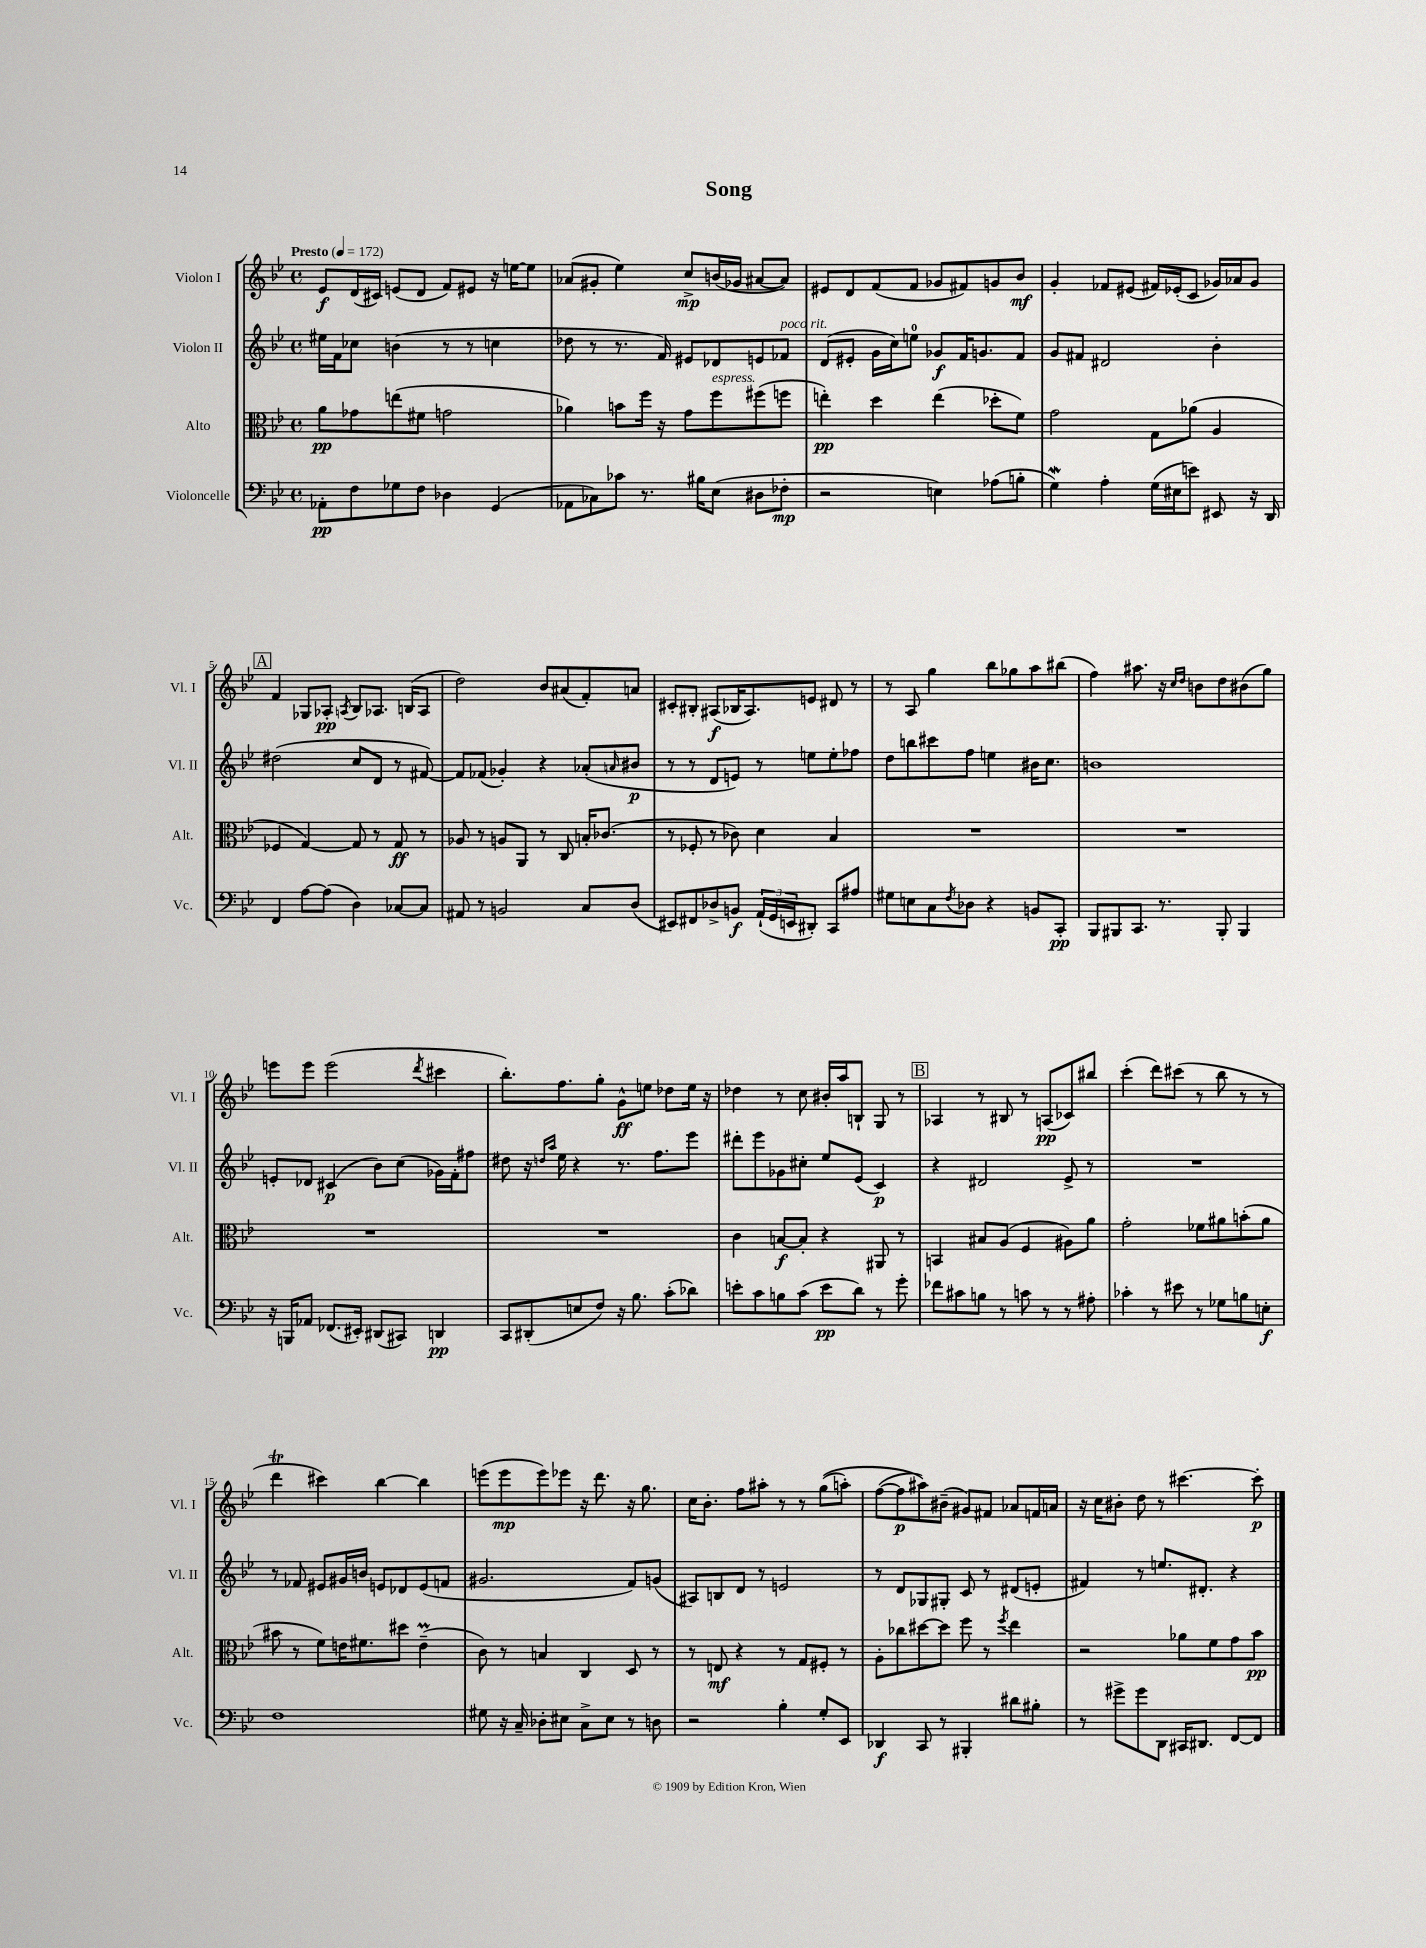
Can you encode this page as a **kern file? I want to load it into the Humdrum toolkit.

**kern	**dynam	**kern	**dynam	**kern	**dynam	**kern	**dynam
*part4	*part4	*part3	*part3	*part2	*part2	*part1	*part1
*staff4	*staff4	*staff3	*staff3	*staff2	*staff2	*staff1	*staff1
*I"Violoncelle	*	*I"Alto	*	*I"Violon II	*	*I"Violon I	*
*I'Vc.	*	*I'Alt.	*	*I'Vl. II	*	*I'Vl. I	*
*clefF4	*	*clefC3	*	*clefG2	*	*clefG2	*
*k[b-e-]	*	*k[b-e-]	*	*k[b-e-]	*	*k[b-e-]	*
*M4/4	*	*M4/4	*	*M4/4	*	*M4/4	*
*met(c)	*	*met(c)	*	*met(c)	*	*met(c)	*
*MM172	*	*MM172	*	*MM172	*	*MM172	*
=1	=1	=1	=1	=1	=1	=1	=1
!	!	!	!	!	!	!LO:TX:a:B:t=Presto	!
8AA-X'\L	pp	8a\L	pp	16ee#X\LL	.	8e-/L	f
.	.	.	.	16f\J	.	.	.
8F\	.	8g-X\	.	8cc-X\J	.	(16d/L	.
.	.	.	.	.	.	16c#X/JJ)	.
8G-X\	.	(8een\	.	(4bn\	.	(8en/L	.
8F\J	.	8f#X\J	.	.	.	8d/J	.
4D-X\	.	2gn\	.	8r	.	8f/L)	.
.	.	.	.	8r	.	8e#X/J	.
(4GG/	.	.	.	4ccn\	.	16r	.
.	.	.	.	.	.	[16een\KL	.
.	.	.	.	.	.	8ee\J]	.
=2	=2	=2	=2	=2	=2	=2	=2
8AA-X\L	.	4a-X\)	.	8dd-X\	.	(8a-X/L	.
8C-X\)	.	.	.	8r	.	8g#X'/J	.
8c-X\J	.	8bn\L	.	8.r	.	4ee-\)	.
8.r	.	16ff\Jk	.	.	.	.	.
.	.	16r	.	16f/)	.	.	.
.	.	8g\L	.	8e#X/L	.	8cc^/L	mp
16B#X\KL	.	.	.	.	.	.	.
!	!	!LO:TX:a:i:t=espress.	!	!	!	!	!
(8E-\J	.	8ff\	.	8d-X/	.	(16bn/L	.
.	.	.	.	.	.	16g-X/JJ	.
8D#X\L	.	(8ff#X\	.	8en/	.	[8a#X/L	.
!	!	!	!	!LO:TX:a:i:t=poco rit.	!	!	!
8F-X'\J	mp	8ffn\J	.	8f-X/J	.	8a#/J])	.
=3	=3	=3	=3	=3	=3	=3	=3
2r	.	4een'\)	pp	(8d/L	.	8e#X/L	.
.	.	.	.	8e#X'/J	.	8d/	.
.	.	4dd\	.	16g\LL	.	(8f/	.
.	.	.	.	16cc\J)	.	.	.
.	.	.	.	8een\J	.	8f/J	.
4En\)	.	(4ee\	.	8g-X/L	f	8g-X/L	.
.	.	.	.	16f/K	.	8f#X/)	.
.	.	.	.	8.gn/	.	.	.
(8A-X\L	.	8dd-X'\L	.	.	.	8gn/	.
8Bn'\J	.	8f\J)	.	8f/J	.	8b-/J	mf
=4	=4	=4	=4	=4	=4	=4	=4
4GW\)	.	2g\	.	8g/L	.	4g'/	.
.	.	.	.	8f#X/J	.	.	.
4A'\	.	.	.	2d#X/	.	8f-X/L	.
.	.	.	.	.	.	(8e#X/J	.
(16G\LL	.	8G\L	.	.	.	16f#X/LL)	.
16E#X\J	.	.	.	.	.	(16e-X'/J	.
8en\J)	.	(8a-X\J	.	.	.	8c/J	.
8EE#X/	.	4A/	.	4b-'\	.	16g-X/LL)	.
.	.	.	.	.	.	16a-X/J	.
16r	.	.	.	.	.	8g-/J	.
16DD/	.	.	.	.	.	.	.
!!LO:LB:g=z
!!LO:REH:place=s1:t=A
=5	=5	=5	=5	=5	=5	=5	=5
4FF/	.	4F-X/	.	(2dd#X\	.	4f/	.
[8A\L	.	[4G/)	.	.	.	8G-X/L	.
(8A\J]	.	.	.	.	.	8A-X'/J	pp
.	.	.	.	.	.	8qAn/	.
4D\)	.	8G/]	.	8cc/L	.	8B-/L	.
.	.	8r	.	8d/J	.	8.A-X/J	.
[8C-X/L	.	8G/	ff	8r	.	.	.
.	.	.	.	.	.	(16Bn/KL	.
8C-/J]	.	8r	.	[8f#X/)	.	8A-/J	.
=6	=6	=6	=6	=6	=6	=6	=6
8AA#X/	.	8A-X/	.	8f#/L]	.	2dd\)	.
8r	.	8r	.	(8f-X/J	.	.	.
2BBn/	.	8An/L	.	4g-X'/)	.	.	.
.	.	8AA/J	.	.	.	.	.
.	.	8r	.	4r	.	8b-/L	.
.	.	8C/	.	.	.	(8a#X/	.
8C/L	.	16Bn'/KL	.	(8a-X'/L	.	8f'/)	.
.	.	(8.c-X/J	.	.	.	.	.
.	.	.	.	16qqan/	.	.	.
(8D/J	.	.	.	8b#X/J	p	8an/J	.
=7	=7	=7	=7	=7	=7	=7	=7
8EE#X/L)	.	8r	.	8r	.	8c#X'/L	.
8FF#X/	.	8F-X'/	.	8r	.	8B#X'/J	.
8D-X^/	.	8r	.	8d/L	.	(8A#X/L	f
8BBn/J	f	8c-X\)	.	8en/J)	.	16B-X/K	.
.	.	.	.	.	.	8.A#/)	.
(24AA`/LL	.	4d\	.	8r	.	.	.
24GG/	.	.	.	.	.	.	.
24EEn/J	.	.	.	.	.	.	.
8DD#X'/J)	.	.	.	8een\L	.	8en/J	.
8CC/L	.	4B-/	.	8ee'\	.	8d#X/	.
8A#X/J	.	.	.	8ff-X\J	.	8r	.
=8	=8	=8	=8	=8	=8	=8	=8
8G#X\L	.	1r	.	8dd\L	.	8r	.
8En\	.	.	.	8bbn\	.	8A/	.
8C\	.	.	.	8ccc#X\	.	4gg\	.
8qF/	.	.	.	.	.	.	.
8D-X\J	.	.	.	8ff\J	.	.	.
4r	.	.	.	4een\	.	8bb-\L	.
.	.	.	.	.	.	8gg-X\	.
8BBn/L	.	.	.	16b#X\KL	.	8aa\	.
.	.	.	.	8.cc\J	.	.	.
8CC'/J	pp	.	.	.	.	(8bb#X\J	.
=9	=9	=9	=9	=9	=9	=9	=9
8BBB-/L	.	1r	.	1bn	.	4ff\)	.
8BBB#X/	.	.	.	.	.	.	.
8.CC/J	.	.	.	.	.	8.aa#X\	.
8.r	.	.	.	.	.	16r	.
.	.	.	.	.	.	16qqcc/LL	.
.	.	.	.	.	.	16qqdd/JJ	.
.	.	.	.	.	.	8bn\L	.
8BBB#'/	.	.	.	.	.	8dd\	.
4BBB#/	.	.	.	.	.	(8b#X\	.
.	.	.	.	.	.	8gg\J)	.
!!LO:LB:g=z
=10	=10	=10	=10	=10	=10	=10	=10
16r	.	1r	.	8en'/L	.	8eeen\L	.
16BBBn/KL	.	.	.	.	.	.	.
8AA-X/J	.	.	.	8d-X/J	.	8eee\J	.
(8.FF-X/L	.	.	.	(4c#X/	p	(2eee\	.
16EE#X'/Jk)	.	.	.	.	.	.	.
(8DD#X/L	.	.	.	8b-\L)	.	.	.
8CC#X/J)	.	.	.	(8cc\J	.	.	.
.	.	.	.	.	.	8qddd/	.
4DDn/	pp	.	.	16g-X\LL)	.	4ccc#X\	.
.	.	.	.	16f'\J	.	.	.
.	.	.	.	8ff#X\J	.	.	.
=11	=11	=11	=11	=11	=11	=11	=11
8CC/L	.	1r	.	8dd#X\	.	8.bb-'\L)	.
(8DD#X'/	.	.	.	16r	.	.	.
.	.	.	.	16qqddn/LL	.	.	.
.	.	.	.	16qqaa/JJ	.	.	.
.	.	.	.	16ee-\	.	8.ff\	.
8En/	.	.	.	4r	.	.	.
8F/J)	.	.	.	.	.	8gg'\J	.
16r	.	.	.	8.r	.	8g^^\L	ff
8.B-\	.	.	.	.	.	.	.
.	.	.	.	.	.	8een\J	.
.	.	.	.	8.ff\L	.	.	.
(8c'\L	.	.	.	.	.	8dd-X\L	.
8d-X\J)	.	.	.	8eee-\J	.	16ee\Jk	.
.	.	.	.	.	.	16r	.
=12	=12	=12	=12	=12	=12	=12	=12
8en'\L	.	4c\	.	8ddd#X'\L	.	4dd-X\	.
8c\	.	.	.	8eee-\	.	.	.
8Bn\	.	[8Bn/L	f	8g-X\	.	8r	.
(8c\J	.	8B'/J]	.	8cc#X'\J	.	8cc\	.
8e\L	pp	4r	.	8ee-/L	.	16b#X'/LL	.
.	.	.	.	.	.	16aa/J	.
8d\J)	.	.	.	(8e-/J	.	8Bn`/J	.
8r	.	8AA#X/	.	4c/)	p	8G/	.
8g'\	.	8r	.	.	.	8r	.
!!LO:REH:place=s1:t=B
=13	=13	=13	=13	=13	=13	=13	=13
8f-X\L	.	4BBn/	.	4r	.	4A-X/	.
8c#X\	.	.	.	.	.	.	.
8Bn\J	.	8B#X/L	.	2d#X/	.	8r	.
8r	.	(8A/J	.	.	.	8B#X/	.
8cn\	.	4F/	.	.	.	8r	.
8r	.	.	.	.	.	(8An/L	pp
8r	.	8A#X\L)	.	8e-^/	.	8c-X/)	.
8A#X'\	.	8a\J	.	8r	.	8bb#X/J	.
=14	=14	=14	=14	=14	=14	=14	=14
4c-X'\	.	2g'\	.	1r	.	(4ccc'\	.
8r	.	.	.	.	.	8ddd\L)	.
8e#X\	.	.	.	.	.	(8ccc#X\J	.
8r	.	8f-X\L	.	.	.	8r	.
8G-X\L	.	8a#X\	.	.	.	8bb-\	.
8Bn\	.	(8bn'\	.	.	.	8r	.
8En'\J	f	8a#\J	.	.	.	8r	.
!!LO:LB:g=z
=15	=15	=15	=15	=15	=15	=15	=15
1F	.	8b#X\	.	8r	.	4dddt\	.
.	.	8r	.	8f-X/	.	.	.
.	.	8f\L)	.	8e#X/L	.	4ccc#X\)	.
.	.	16en\K	.	16g#X/L	.	.	.
.	.	8.f#X\	.	16bn/JJ	.	.	.
.	.	.	.	8en/L	.	[4bb-\	.
.	.	8dd#X\J	.	8d-X/	.	.	.
.	.	(4em~\	.	(8e/	.	4bb-\]	.
.	.	.	.	8fn/J	.	.	.
=16	=16	=16	=16	=16	=16	=16	=16
8G#X\	.	8c\)	.	2.g#X/	.	(8eeen\L	.
16r	.	8r	.	.	.	8eee\	mp
16C~/	.	.	.	.	.	.	.
8D-X'\L	.	4Bn/	.	.	.	8eee\)	.
8E#X\J	.	.	.	.	.	8eee-X\J	.
8C^\L	.	4C/	.	.	.	16r	.
.	.	.	.	.	.	8.ddd\	.
8E#\J	.	.	.	.	.	.	.
8r	.	8D/	.	8f/L)	.	16r	.
.	.	.	.	.	.	8.gg\	.
8Dn\	.	8r	.	(8gn/J	.	.	.
=17	=17	=17	=17	=17	=17	=17	=17
2r	.	8r	.	8A#X/L)	.	16cc\KL	.
.	.	.	.	.	.	8.b-'\J	.
.	.	8En/	mf	8Bn/	.	.	.
.	.	4r	.	8d/J	.	8ff\L	.
.	.	.	.	8r	.	8aa#X'\J	.
4B-'\	.	8r	.	2en/	.	8r	.
.	.	8G/L	.	.	.	8r	.
8G'/L	.	8F#X'/J	.	.	.	((8gg\L	.
8EE-/J	.	8r	.	.	.	8aan'\J)	.
=18	=18	=18	=18	=18	=18	=18	=18
4DD-X/	f	8A'\L	.	8r	.	([8ff\L	.
.	.	8cc-X\	.	8d/L	.	8ff\]	p
8CC/	.	[8dd#X\	.	8G-X/	.	8aa#X\))	.
8r	.	8dd#\J]	.	8G#X'/J	.	(8b#X~\J	.
4BBB#X'/	.	8ff\	.	8c/	.	8g#X/L)	.
.	.	8r	.	8r	.	8f#X/J	.
.	.	8qff/	.	.	.	.	.
8d#X\L	.	4ee-\	.	(8d#X/L	.	8a-X/L	.
8B#X'\J	.	.	.	8en'/J	.	16fn/L	.
.	.	.	.	.	.	16an/JJ	.
=19	=19	=19	=19	=19	=19	=19	=19
8r	.	2r	.	4f#X/)	.	16r	.
.	.	.	.	.	.	16cc\KL	.
8g#X^\L	.	.	.	.	.	8b#X'\J	.
8g#\	.	.	.	8r	.	8dd\	.
8DD\J	.	.	.	8.een/L	.	8r	.
16CC#X/KL	.	8a-X\L	.	.	.	[4.ccc#X\	.
8.DD#X/J	.	.	.	8.d#X'/J	.	.	.
.	.	8f\	.	.	.	.	.
[8FF/L	.	8g\	.	4r	.	.	.
8FF/J]	.	8b-\J	pp	.	.	8ccc#'\]	p
==	==	==	==	==	==	==	==
*-	*-	*-	*-	*-	*-	*-	*-
